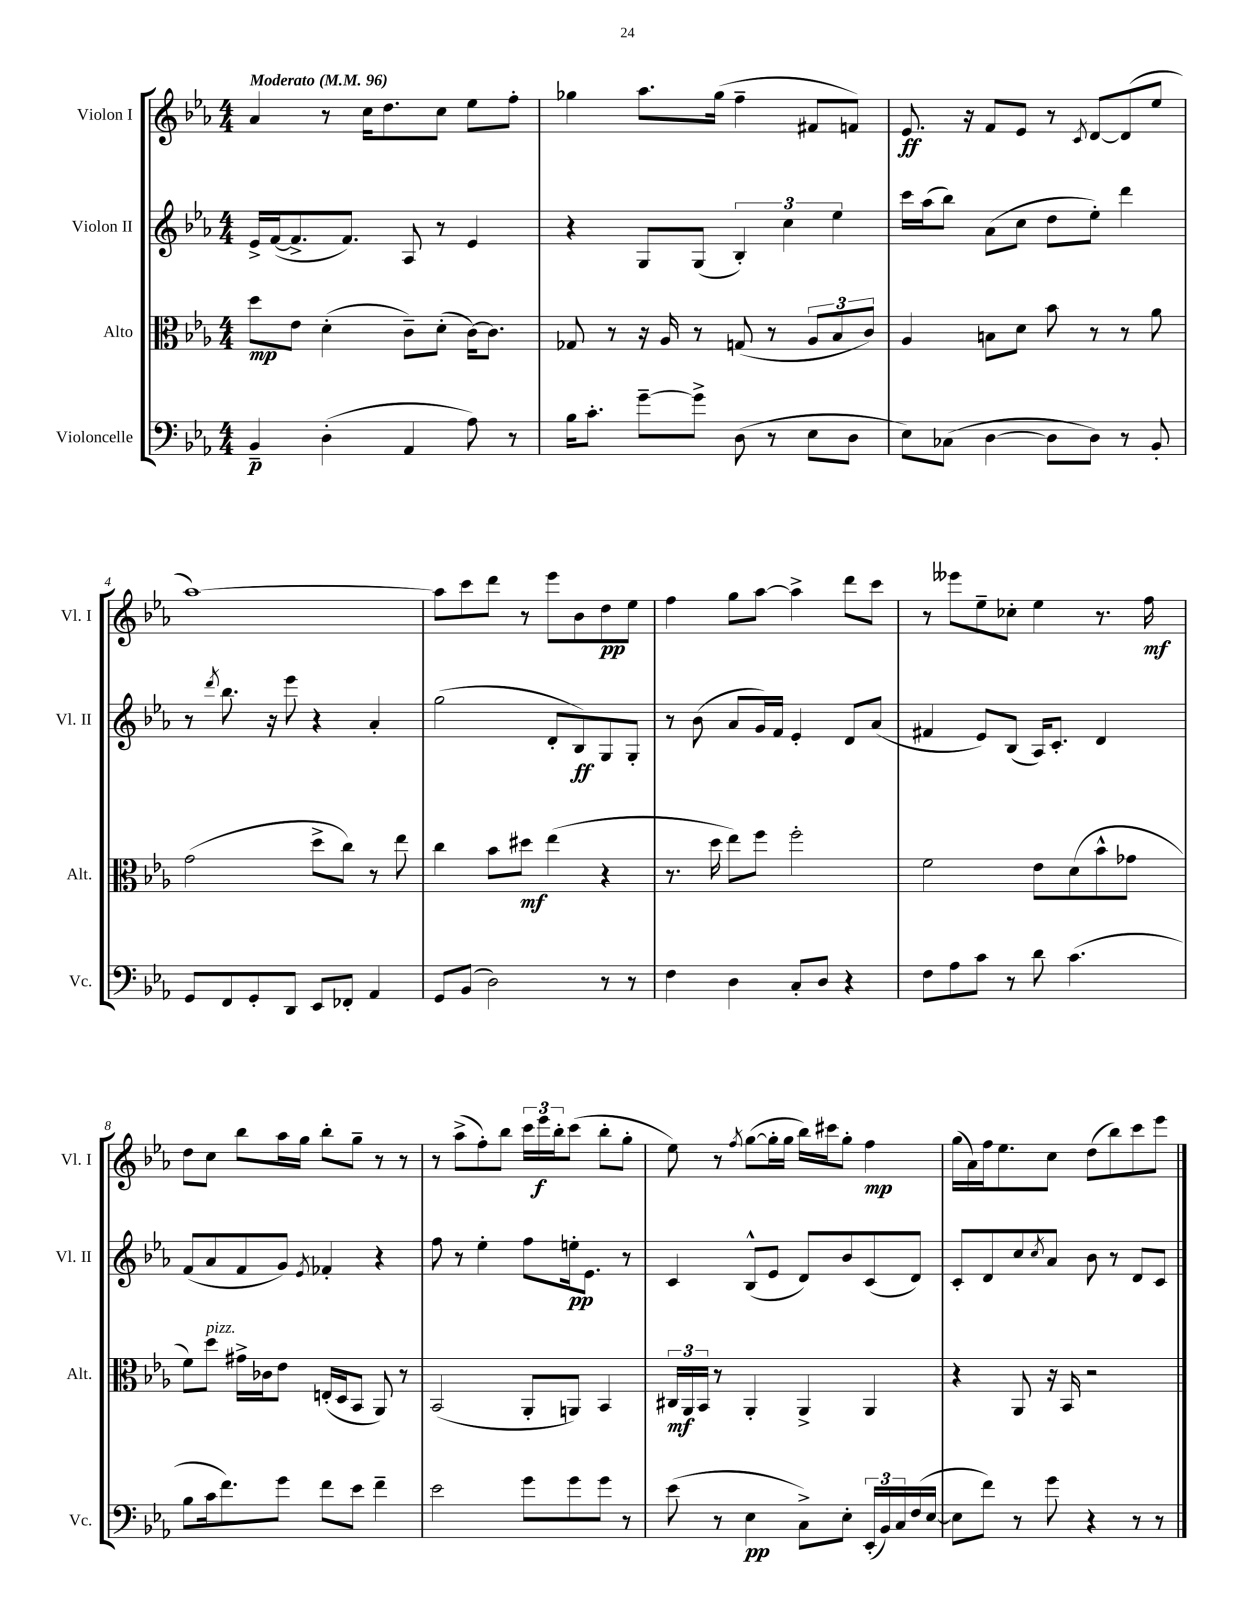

**kern	**kern	**kern	**kern
*staff4	*staff3	*staff2	*staff1
*clefF4	*clefC3	*clefG2	*clefG2
*k[b-e-a-]	*k[b-e-a-]	*k[b-e-a-]	*k[b-e-a-]
*M4/4	*M4/4	*M4/4	*M4/4
*MM96	*MM96	*MM96	*MM96
4BB-~	8dd	16e-^	4a-
.	.	([16f	.
.	8e-	8.f^]	.
(4D'	(4d'	.	8r
.	.	8.f)	.
.	.	.	16cc
.	.	.	8.dd
4AA-	8c~)	8A-	.
.	(8d'	8r	8cc
8A-)	[16c)	4e-	8ee-
.	8.c]	.	.
8r	.	.	8ff'
=	=	=	=
16B-	8G-	4r	4gg-
8.c'	.	.	.
.	8r	.	.
[8g~	16r	8G	8.aa-
.	16A-	.	.
8g^]	8r	(8G	.
.	.	.	(16gg-
(8D	(8G	6B-')	4ff~
8r	8r	.	.
.	.	6cc	.
8E-	12A-	.	8f#
.	12B-	6ee-	.
8D	.	.	8f)
.	12c)	.	.
=	=	=	=
8E-)	4A-	16ccc	8.e-
.	.	(16aa-	.
(8C-	.	8bb-)	.
.	.	.	16r
[4D	8B	(8a-	8f
.	8d	8cc	8e-
8D]	8b-	8dd	8r
.	.	.	8qc
8D)	8r	8ee-')	[8d
8r	8r	4ddd	(8d]
8BB-'	8a-	.	8ee-
=	=	=	=
8GG	(2g	8r	[1aa-)
.	.	8qddd	.
8FF	.	8.bb-	.
8GG'	.	.	.
.	.	16r	.
8DD	.	8eee-	.
8EE-	8dd^	4r	.
8FF-'	8cc)	.	.
4AA-	8r	4a-'	.
.	8ee-	.	.
=	=	=	=
8GG	4cc	(2gg	8aa-]
(8BB-	.	.	8ccc
2D)	8b-	.	8ddd
.	8dd#	.	8r
.	(4ee-	8d'	8eee-
.	.	8B-)	8b-
8r	4r	8G	8dd
8r	.	8G'	8ee-
=	=	=	=
4F	8.r	8r	4ff
.	.	(8b-	.
.	16dd	.	.
4D	8ee-)	8a-	8gg
.	8ff	16g)	[8aa-
.	.	16f	.
8C'	2ff'	4e-'	4aa-^]
8D	.	.	.
4r	.	8d	8ddd
.	.	(8a-	8ccc
=	=	=	=
8F	2f	4f#	8r
8A-	.	.	8eee--
8c	.	8e-)	8ee-~
8r	.	(8B-	8cc-'
8d	8e-	16A-)	4ee-
.	.	8.c'	.
(4.c	(8d	.	.
.	8b-^^	4d	8.r
.	8g-	.	.
.	.	.	16ff
=	=	=	=
8B-	8f)	(8f	8dd
16c	8dd	8a-	8cc
8.f)	.	.	.
.	16g#^	8f	8bb-
.	16c-	.	.
8g	8e-	8g)	16aa-
.	.	.	16gg
.	.	8qe-	.
8f	(16E'	4f-'	8bb-'
.	16D	.	.
8e-	8BB-	.	8gg~
4f~	8AA-)	4r	8r
.	8r	.	8r
=	=	=	=
2e-	(2BB-	8ff	8r
.	.	8r	(8aa-^
.	.	4ee-'	8ff')
.	.	.	8bb-
8g	8AA-'	8ff	24ccc
.	.	.	24eee-
.	.	.	24bb-'
8g	8AA)	16ee'	(8ccc
.	.	8.e-	.
8g	4BB-	.	8bb-'
8r	.	8r	8gg'
=	=	=	=
(8e-	24C#	4c	8ee-)
.	24AA-	.	.
.	24BB-	.	.
8r	8r	.	8r
.	.	.	8qff
4E-	4AA-'	(8B-^^	([8gg
.	.	8e-	16gg']
.	.	.	16gg
8C^)	4AA-^	8d)	16bb-)
.	.	.	16ccc#
8E-'	.	8b-	8gg'
(24EE-'	4AA-	(8c	4ff
24BB-)	.	.	.
24C	.	.	.
(16F	.	8d)	.
[16E-	.	.	.
=	=	=	=
8E-]	4r	8c'	(16gg
.	.	.	16a-)
8f)	.	8d	16ff
.	.	.	8.ee-
8r	8AA-	8cc	.
.	.	8qcc	.
8g	16r	8a-	8cc
.	16BB-	.	.
4r	2r	8b-	(8dd
.	.	8r	8bb-)
8r	.	8d	8ccc
8r	.	8c	8eee-
==	==	==	==
*-	*-	*-	*-
